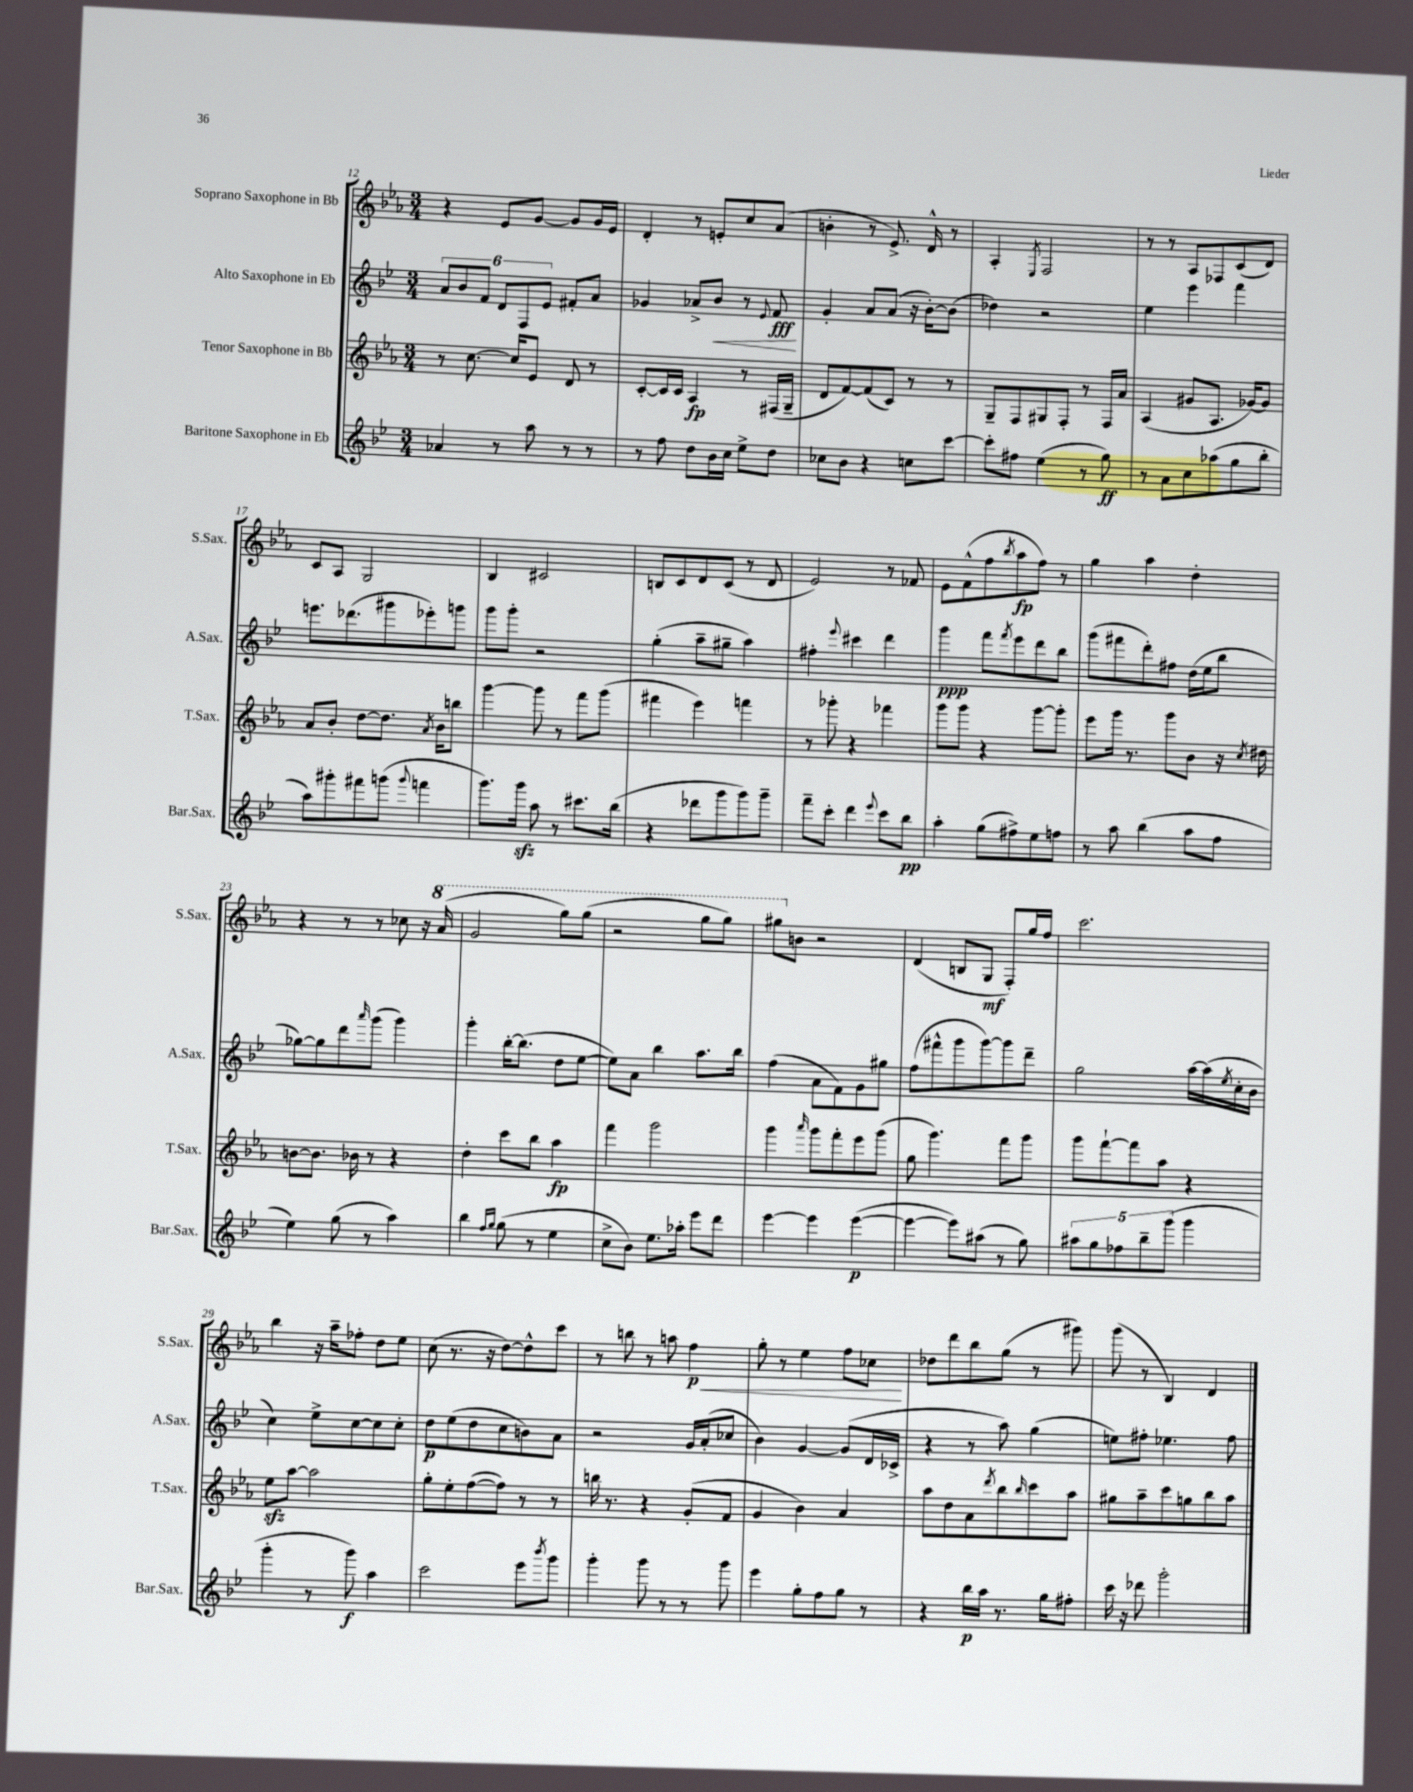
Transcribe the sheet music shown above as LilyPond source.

<<
\new StaffGroup <<
\new Staff = "s0" \with { instrumentName = "Soprano Saxophone in Bb" shortInstrumentName = "S.Sax." } {
    \clef treble \key ees \major \numericTimeSignature \time 3/4
    r4 ees'8 g'8~ g'8 g'16 ees'16 |
    d'4-. r8 e'8-. c''8 aes'8( |
    b'4-. r8 ees'8.->) d'16-^ r8 |
    aes4-. \acciaccatura { ees8 } f2 |
    r8 r8 aes8 fes8 c'8( d'8) |
    c'8 aes8 g2 |
    bes4 cis'2 |
    b8 c'8 d'8 c'8( r8 d'8 |
    ees'2) r8 fes'8 |
    ees'8 f'8-^( f''8 \acciaccatura { bes''8 } aes''8\fp f''8) r8 |
    g''4 aes''4 d''4-. |
    r4 r8 r8 ces''8 r16 \ottava #1 aes''16( |
    g''2 g'''8) g'''8( |
    r2 g'''8 g'''8) |
    gis'''8 \ottava #0 b'8 r2 |
    d'4( b8 g8\mf f8-.) g''16 f''16 |
    c'''2. |
    bes''4 r16 aes''16-- fes''8-. d''8 ees''8 |
    c''8( r8. r16 d''8~) d''8-^ c'''8 |
    r8 b''8 r8 a''8 f''4\p\< |
    g''8-. r8 ees''4 f''8 ces''8\! |
    des''8 d'''8 bes''8 g''8( r8 gis'''8) |
    g'''8( r8 bes4) d'4 \bar "|." |
}
\new Staff = "s1" \with { instrumentName = "Alto Saxophone in Eb" shortInstrumentName = "A.Sax." } {
    \clef treble \key bes \major \numericTimeSignature \time 3/4
    \tuplet 6/4 { a'8 bes'8 f'8 d'8 f8 ees'8 } fis'8-. a'8 |
    ges'4 aes'8-> bes'8\< r8 \appoggiatura { ees'8 } f'8\fff\! |
    g'4-. a'8 a'8( r16 bes'16~-.) bes'8( |
    des''4) r2 |
    ees''4 ees'''4 f'''4 |
    e'''8. des'''8.( gis'''8 ees'''8-.) g'''8 |
    g'''8 g'''8-. r2 |
    g''4-.( a''8-- gis''8-- a''4) |
    fis''4-. \appoggiatura { ees'''8 } cis'''4 d'''4 |
    g'''4\ppp f'''8 \acciaccatura { f'''8 } ees'''8 d'''8 bes''8 |
    g'''8( fis'''8 d'''8-.) fis''8 d''16( ees''16 bes''8 |
    ges''8~) ges''8 d'''8 \grace { a'''16 } g'''8( g'''4) |
    g'''4-. bes''16~-. bes''8.( d''8 ees''8~ |
    ees''8) a'8 bes''4 a''8. bes''16 |
    f''4( a'8 f'8) g'8 gis''8 |
    f''8( fis'''8-^ g'''8 g'''8~) g'''8 d'''8-- |
    g''2 a''16~ a''16( \acciaccatura { ees''8 } c''16-. bes'16 |
    c''4) ees''8-> c''8~ c''8 c''8-. |
    d''8\p ees''8( d''8 c''8 b'8) a'8 |
    r2 g'16 a'16-.( ces''8 |
    bes'4) g'4~ g'8( d'16 ces'16-> |
    r4 r8 a''8) g''4( |
    e''8) fis''8-. ees''4. fis''8 \bar "|." |
}
\new Staff = "s2" \with { instrumentName = "Tenor Saxophone in Bb" shortInstrumentName = "T.Sax." } {
    \clef treble \key ees \major \numericTimeSignature \time 3/4
    r8 c''8.~ c''16 ees'8 d'8 r8 |
    c'8~-. c'16 c'16 aes4\fp r8 fis16( g16-- |
    d'8 f'8~) f'8( c'8) r8 r8 |
    g8-- f8 gis8 f8-. r8 f16 aes'16 |
    aes4( gis'8 aes8. ges'16~) ges'8 |
    aes'8 bes'8-. d''8~ d''8. \acciaccatura { aes'8 } bes'16 b''8 |
    g'''4~ g'''8 r8 f'''8 g'''8( |
    fis'''4 ees'''4) f'''4 |
    r8 ges'''8-. r4 fes'''4 |
    g'''8 g'''8 r4 g'''8~ g'''8-. |
    ees'''8 g'''16 r8. g'''8 bes'8 r16 \acciaccatura { c''8 } dis''16 |
    b'8~ b'8. bes'16 r8 r4 |
    d''4-. c'''8 bes''8 aes''4\fp |
    f'''4 g'''2 |
    g'''4 \grace { aes'''16 } g'''8 f'''8-. ees'''8 g'''8( |
    g''8 g'''4.) f'''8 g'''8 |
    g'''8 f'''8~-! f'''8 aes''8 r4 |
    ees''8\sfz aes''8~ aes''2 |
    g''8-. ees''8-. f''8~( f''8) r8 r8 |
    b''16 r8. r4 g'8-.( f'8 |
    g'4 bes'4) aes'4 |
    aes''8 d''8 aes'8 \acciaccatura { d'''8 } bes''8 \grace { bes''16 } c'''8 aes''8 |
    gis''8 aes''8-- c'''8 g''8 bes''8 aes''8 \bar "|." |
}
\new Staff = "s3" \with { instrumentName = "Baritone Saxophone in Eb" shortInstrumentName = "Bar.Sax." } {
    \clef treble \key bes \major \numericTimeSignature \time 3/4
    aes'4 r8 a''8 r8 r8 |
    r8 f''8 d''8 bes'16 c''16 ees''8-> d''8 |
    ces''8 bes'8 r4 c''8 c'''8~ |
    c'''8-. fis''8 ees''4( r8 g''8\ff) |
    r8 a'8 c''8 aes''8( g''8 bes''8-. |
    a''8) gis'''8-. fis'''8 g'''8( \appoggiatura { g'''8 } f'''4 |
    g'''8.) g'''16\sfz a''8 r8 cis'''8. bes''16( |
    r4 des'''8 g'''8 g'''8) g'''8-- |
    f'''8-- c'''8-. d'''4 \appoggiatura { ees'''8 } c'''8 bes''8\pp |
    a''4-. g''8( fis''8->) ees''8 f''8 |
    r8 a''8 bes''4( a''8 f''8 |
    ees''4) g''8( r8 a''4) |
    bes''4 \grace { f''16 g''16 } g''8( r8 ees''4 |
    c''8-> bes'8) ees''8. aes''16-. ees'''8 d'''8 |
    ees'''4~ ees'''4 ees'''4~\p( |
    ees'''4~ ees'''8) ais''8( r8 g''8) |
    \tuplet 5/4 { ais''8 g''8 fes''8 bes''8-- g'''8( } g'''4 |
    g'''4-. r8 g'''8\f) a''4 |
    c'''2 ees'''8 \acciaccatura { bes'''8 } g'''8 |
    g'''4-. g'''8 r8 r8 g'''8 |
    ees'''4 g''8-. f''8 g''8 r8 |
    r4 bes''16\p a''16 r8. g''16 fis''8-. |
    c'''16 r16 des'''8 g'''2-. \bar "|." |
}
>>
>>
\layout { \context { \Score currentBarNumber = #12 } }
